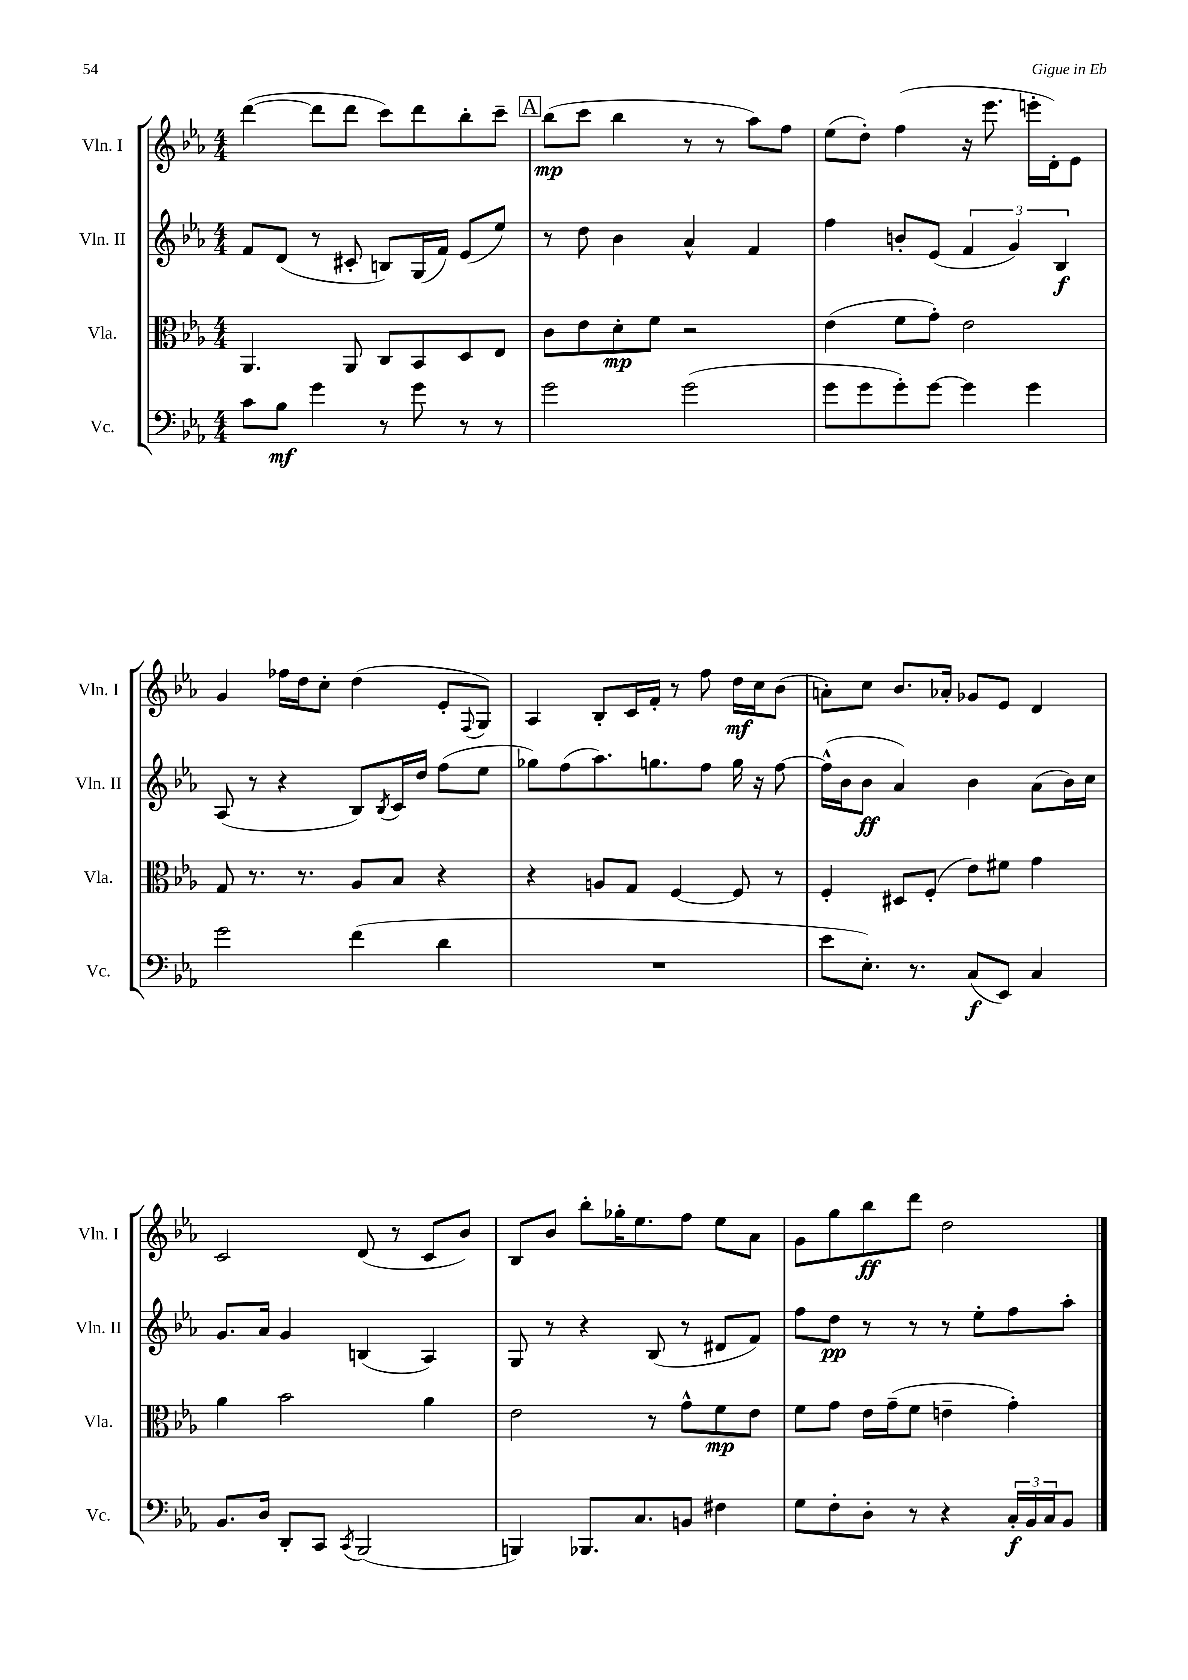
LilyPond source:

<<
\new StaffGroup <<
\new Staff = "s0" \with { instrumentName = "Vln. I" shortInstrumentName = "Vln. I" } {
    \clef treble \key ees \major \numericTimeSignature \time 4/4
    d'''4~( d'''8 d'''8 c'''8) d'''8 bes''8-. c'''8-- |
    \mark \markup { \box "A" } bes''8\mp( c'''8 bes''4 r8 r8 aes''8) f''8 |
    ees''8( d''8-.) f''4( r16 ees'''8. e'''16-. d'16-.) ees'8 |
    g'4 fes''16 d''16 c''8-. d''4( ees'8-. \appoggiatura { f8 } g8) |
    aes4 bes8-. c'16 f'16-. r8 f''8 d''16\mf c''16 bes'8( |
    a'8-.) c''8 bes'8. aes'16-. ges'8 ees'8 d'4 |
    c'2 d'8( r8 c'8 bes'8) |
    bes8 bes'8 bes''8-. ges''16-. ees''8. f''8 ees''8 aes'8 |
    g'8 g''8 bes''8\ff d'''8 d''2 \bar "|." |
}
\new Staff = "s1" \with { instrumentName = "Vln. II" shortInstrumentName = "Vln. II" } {
    \clef treble \key ees \major \numericTimeSignature \time 4/4
    f'8 d'8( r8 cis'8-. b8) g16( f'16) ees'8( ees''8) |
    \mark \markup { \box "A" } r8 d''8 bes'4 aes'4-^ f'4 |
    f''4 b'8-. ees'8( \tuplet 3/2 { f'4 g'4) bes4\f } |
    aes8( r8 r4 bes8) \acciaccatura { bes8 } c'16 d''16 f''8( ees''8 |
    ges''8) f''8( aes''8.) g''8. f''8 g''16 r16 f''8~ |
    f''16-^( bes'16 bes'8\ff aes'4) bes'4 aes'8( bes'16) c''16 |
    g'8. aes'16 g'4 b4( aes4) |
    g8 r8 r4 bes8( r8 dis'8 f'8) |
    f''8 d''8\pp r8 r8 r8 ees''8-. f''8 aes''8-. \bar "|." |
}
\new Staff = "s2" \with { instrumentName = "Vla." shortInstrumentName = "Vla." } {
    \clef alto \key ees \major \numericTimeSignature \time 4/4
    aes,4. aes,8 c8 bes,8 d8 ees8 |
    \mark \markup { \box "A" } c'8 ees'8 d'8-.\mp f'8 r2 |
    ees'4( f'8 g'8-.) ees'2 |
    g8 r8. r8. aes8 bes8 r4 |
    r4 a8 g8 f4~ f8 r8 |
    f4-. dis8 f8-.( ees'8) fis'8 g'4 |
    aes'4 bes'2 aes'4 |
    ees'2 r8 g'8-^ f'8\mp ees'8 |
    f'8 g'8 ees'16 g'16--( f'8 e'4-- g'4-.) \bar "|." |
}
\new Staff = "s3" \with { instrumentName = "Vc." shortInstrumentName = "Vc." } {
    \clef bass \key ees \major \numericTimeSignature \time 4/4
    c'8 bes8\mf g'4 r8 g'8 r8 r8 |
    \mark \markup { \box "A" } g'2 g'2( |
    g'8 g'8 g'8-.) g'8~ g'4 g'4 |
    g'2 f'4( d'4 |
    R1 |
    ees'8 ees8.-.) r8. c8\f( ees,8) c4 |
    bes,8. d16 d,8-. c,8 \acciaccatura { c,8 } bes,,2( |
    b,,4) bes,,8. c8. b,8 fis4 |
    g8 f8-. d8-. r8 r4 \tuplet 3/2 { c16-.\f bes,16 c16 } bes,8 \bar "|." |
}
>>
>>
\layout { \context { \Score \remove "Bar_number_engraver" } }
